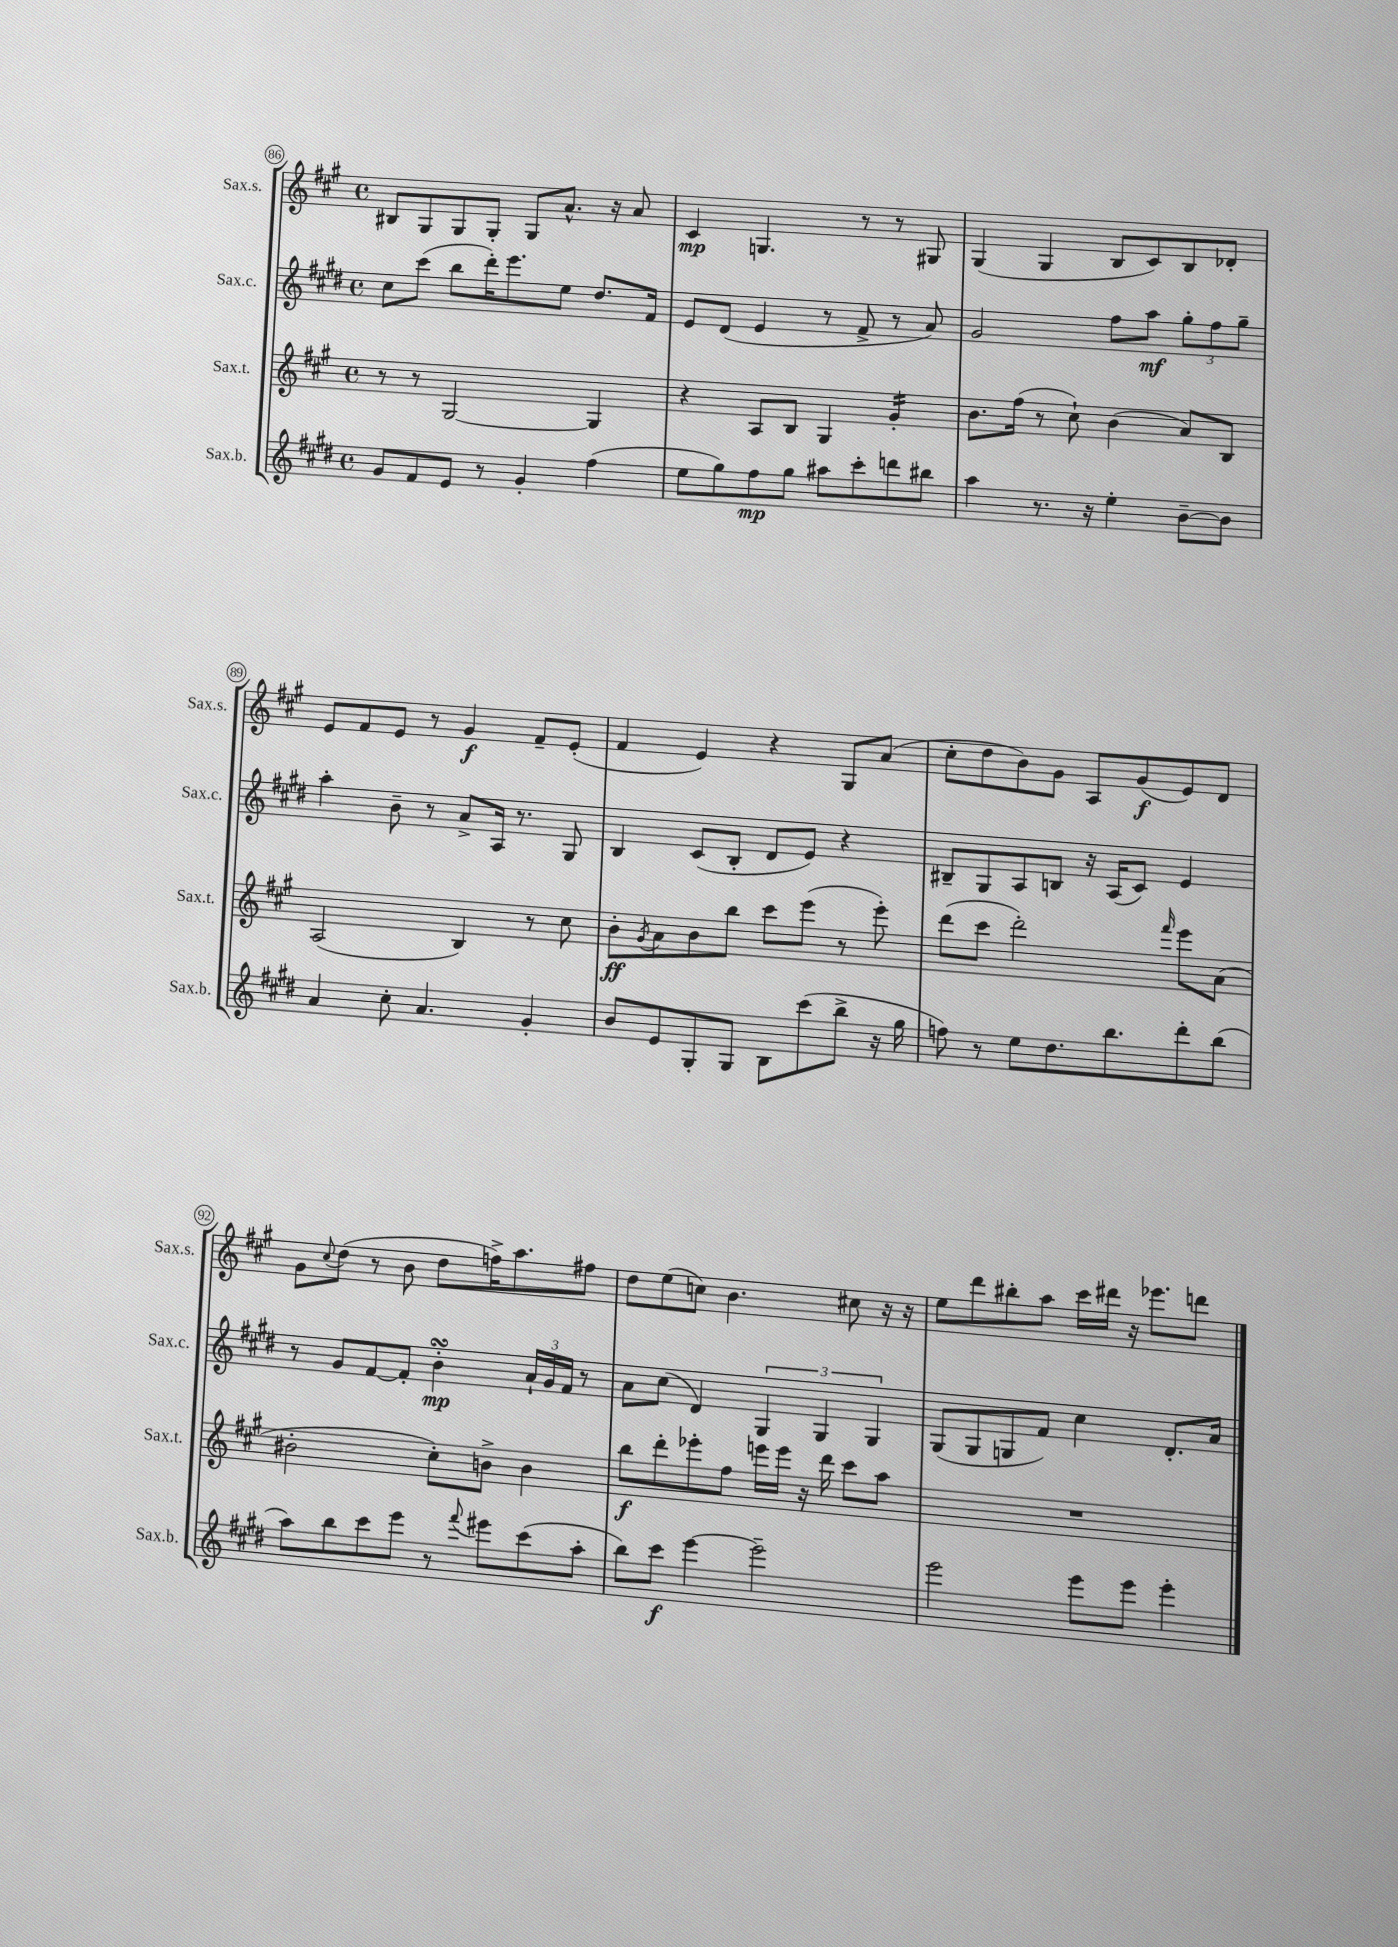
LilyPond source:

<<
\new StaffGroup <<
\new Staff = "s0" \with { instrumentName = "Sax.s." shortInstrumentName = "Sax.s." } {
    \clef treble \key a \major \defaultTimeSignature \time 4/4
    bis8 gis8 gis8 gis8-. gis8 a'8.-^ r16 a'8 |
    cis'4\mp g4. r8 r8 gis8 |
    gis4( gis4 b8 cis'8) b8 des'8-. |
    e'8 fis'8 e'8 r8 gis'4\f fis'8-- e'8-.( |
    fis'4 e'4) r4 gis8 a'8( |
    cis''8-. d''8 b'8) gis'8 a8 gis'8\f( e'8) d'8 |
    gis'8 \appoggiatura { cis''8 } d''8( r8 b'8 d''8 f''16->) a''8. fis''8 |
    d''8 e''8( c''8) b'4. cis''8 r16 r16 |
    e''8 d'''8 bis''8-. a''8 cis'''16 dis'''16 r16 ees'''8. d'''8 \bar "|." |
}
\new Staff = "s1" \with { instrumentName = "Sax.c." shortInstrumentName = "Sax.c." } {
    \clef treble \key e \major \defaultTimeSignature \time 4/4
    cis''8 cis'''8( b''8 dis'''16-.) e'''8. e''8 dis''8. fis'16 |
    e'8 dis'8( e'4 r8 fis'8-> r8 a'8) |
    gis'2 fis''8 a''8\mf \tuplet 3/2 { gis''8-. fis''8 gis''8-- } |
    a''4-. b'8-- r8 a'8-> a16 r8. gis8 |
    b4 cis'8( b8-. dis'8 e'8) r4 |
    bis8-- gis8 a8 b8 r16 a16( cis'8) e'4 |
    r8 gis'8 fis'8~ fis'8-. b'4-.\turn\mp \tuplet 3/2 { a'16-! gis'16 fis'16 } r8 |
    a'8 cis''8( dis'4) \tuplet 3/2 { gis4 gis4 gis4 } |
    gis8( gis8 g8 fis'8) cis''4 dis'8.-. a'16 \bar "|." |
}
\new Staff = "s2" \with { instrumentName = "Sax.t." shortInstrumentName = "Sax.t." } {
    \clef treble \key a \major \defaultTimeSignature \time 4/4
    r8 r8 gis2~ gis4 |
    r4 a8 b8 gis4 gis'4:16-. |
    b'8. fis''16( r8 cis''8-!) b'4( a'8) b8 |
    a2( b4) r8 cis''8 |
    b'8-.\ff \acciaccatura { gis'8 } a'8 b'8 b''8 cis'''8 e'''8( r8 e'''8-.) |
    d'''8( cis'''8 d'''2-.) \grace { fis'''16 } e'''8 a'8( |
    bis'2-. cis''8-.) b'8-> b'4 |
    b''8\f d'''8-. ees'''8-. fis''8 e'''16 e'''16 r16 d'''16 cis'''8 a''8 |
    R1 \bar "|." |
}
\new Staff = "s3" \with { instrumentName = "Sax.b." shortInstrumentName = "Sax.b." } {
    \clef treble \key e \major \defaultTimeSignature \time 4/4
    gis'8 fis'8 e'8 r8 gis'4-. fis''4( |
    e''8 gis''8) fis''8\mp gis''8 ais''8 cis'''8-. d'''8 bis''8 |
    a''4 r8. r16 e''4-. b'8~-- b'8 |
    a'4 cis''8-. a'4. gis'4-. |
    b'8 e'8 gis8-. gis8 b8 cis'''8( b''8-> r16 gis''16 |
    f''8) r8 e''8 dis''8. b''8. dis'''8-. b''8( |
    a''8) b''8 cis'''8 e'''8 r8 \appoggiatura { fis'''8 } eis'''8 cis'''8( a''8-. |
    b''8) cis'''8\f e'''4~ e'''2-- |
    e'''2 e'''8 e'''8 e'''4-. \bar "|." |
}
>>
>>
\layout { \context { \Score currentBarNumber = #86 \override BarNumber.stencil = #(make-stencil-circler 0.1 0.3 ly:text-interface::print) } }
